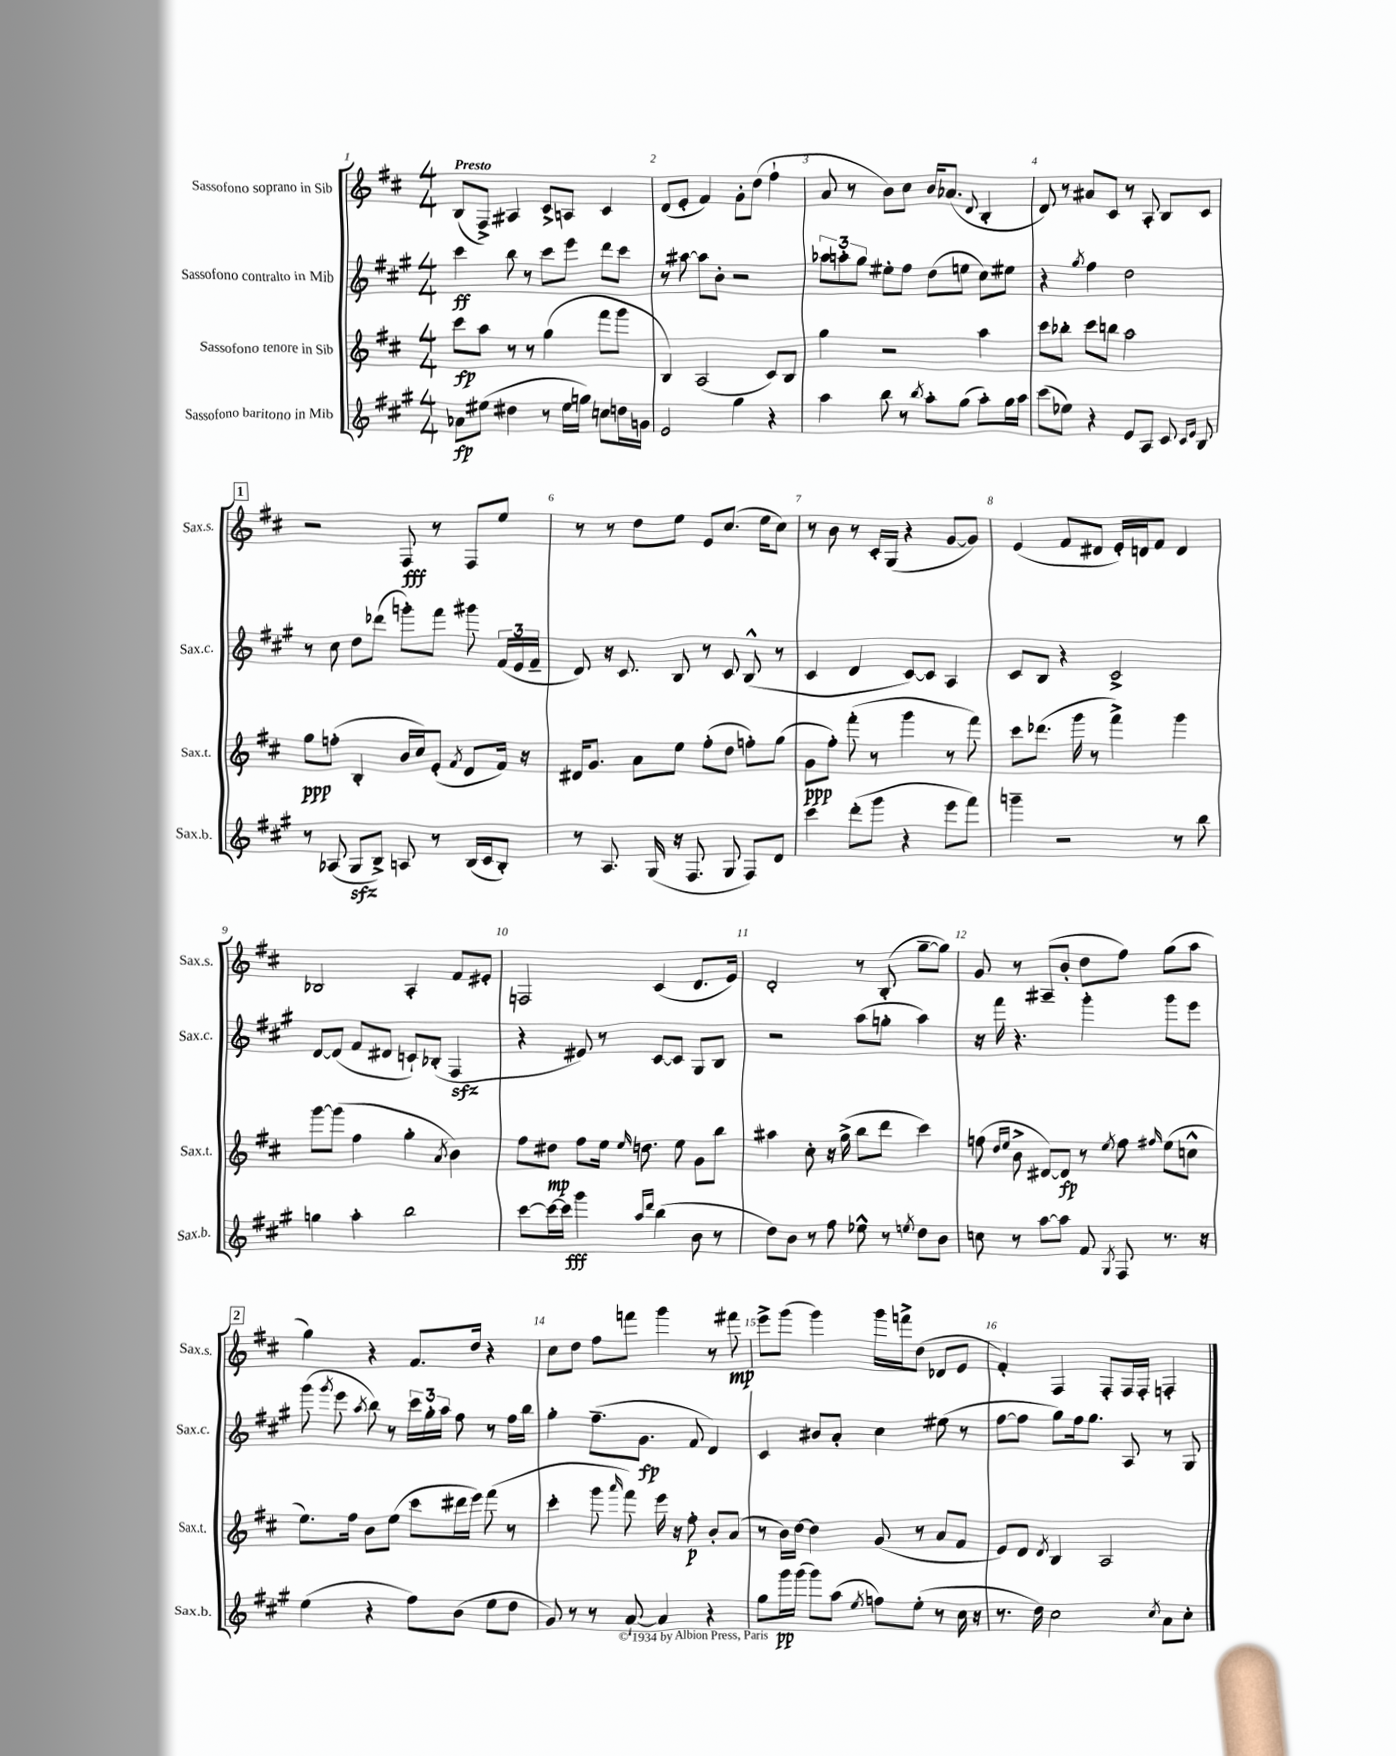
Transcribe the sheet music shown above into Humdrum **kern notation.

**kern	**kern	**kern	**kern
*staff4	*staff3	*staff2	*staff1
*clefG2	*clefG2	*clefG2	*clefG2
*k[f#c#g#]	*k[f#c#]	*k[f#c#g#]	*k[f#c#]
*M4/4	*M4/4	*M4/4	*M4/4
8a-	8ccc#	4ccc#	(8B
(8ee#	8aa	.	8F#^)
4dd#	8r	8bb	4A#
.	8r	8r	.
8r	(4gg	8ccc#	8c#^
16ee#	.	8eee	8A
16gg)	.	.	.
8cc	8fff#	8ddd	4c#
16dd	8ggg	8ccc#	.
16g	.	.	.
=	=	=	=
2e	4B)	8r	(8d
.	.	[8aa#	8e'
.	(2A	8aa#]	4f#)
.	.	8b'	.
4gg#	.	2r	8g'
.	.	.	(8dd
4r	8c#)	.	4ff#`
.	8B	.	.
=	=	=	=
4aa	4gg	12aa-	8a
.	.	12aa'	.
.	.	.	8r
.	.	12gg#	.
8bb	2r	8ee#'	8b)
8r	.	8ff#	8cc#
8qbb	.	.	.
8aa'	.	(8dd	16b
.	.	.	(8.a-
(8gg#	.	8ee	.
.	.	.	8qqd
8aa')	4aa	8cc#)	4B'
16gg#	.	8ee#	.
16aa	.	.	.
=	=	=	=
(8ccc#	8ccc#	4r	8d)
8ee-)	8bb-'	.	8r
.	.	8qgg#	.
4r	8ccc#	4ff#	8a#
.	8bb	.	8c#
8e	2aa	2dd	8r
8A	.	.	8A'
8c#	.	.	8B
16qqc#	.	.	.
16qqe	.	.	.
8B	.	.	8c#
=	=	=	=
8r	8gg	8r	2r
(8A-	(8ff'	8cc#	.
8G#	4B'	8dd	.
8B^)	.	(8ddd-	.
8A	16b	8ggg')	8F#
.	16cc#)	.	.
8r	(8e'	8fff#	8r
.	8qf#	.	.
(16B	8d	8ggg#	8F#
16c#	.	.	.
8B')	16f#)	(24f#	8ee
.	.	24e	.
.	16r	.	.
.	.	24f#~	.
=	=	=	=
8r	16d#	8d)	8r
.	8.g	.	.
8.A	.	16r	8r
.	.	8.c#	.
.	8a	.	8dd
(16G#	.	.	.
16r	8ee	8B	8ee
8.F#	.	.	.
.	(8ff#'	8r	8e
8G#	8dd	8c#	(8.cc#
8F#)	8ff')	(8B^^	.
.	.	.	16ee
8d	(8gg	8r	8cc#)
=	=	=	=
4ccc#	8g	4c#	8r
.	8ff#')	.	8b
(8ddd'	(8fff#'	4d	8r
8ggg#	8r	.	16c#'
.	.	.	(16G
4r	4ggg	[8c#)	4r
.	.	8c#]	.
8eee	8r	4A	[8g
8fff#)	8fff#)	.	8g])
=	=	=	=
4ggg~	8ccc#	8c#	(4e
.	(8.ddd-	8B	.
2r	.	4r	8f#
.	16ggg	.	.
.	8r	.	8d#
.	4fff#^)	2c#^	16e')
.	.	.	16d
.	.	.	8f#
8r	4ggg	.	4d
8bb	.	.	.
=	=	=	=
4gg	[8ggg	[8d	2B-
.	(8ggg]	(8d]	.
4aa'	4ff#	8f#	.
.	.	8d#	.
2bb	4gg'	8c`)	4A'
.	.	(8B-'	.
.	8qa	.	.
.	4b)	4F#	8f#
.	.	.	8e#'
=	=	=	=
[8ccc#	8ff#	4r	2F
16ccc#_	8dd#	.	.
16ccc#]	.	.	.
4ggg#	8ff#	8e#)	.
.	16ee	8r	.
.	16qqee	.	.
.	8.dd	.	.
16qqaa	.	.	.
16qqddd	.	.	.
(4bb	.	[8c#	(4c#
.	8ee	8c#]	.
8b	8g	8G#	8.d
8r	8bb	8B	.
.	.	.	16e)
=	=	=	=
8dd)	4aa#	2r	2d'
8b	.	.	.
8r	8cc#'	.	.
8ff#	16r	.	.
.	(16gg^	.	.
8ee-^^	8bb	(8aa	8r
8r	8ddd	8gg'	(8B'
8qee	.	.	.
8dd	4ccc#)	4aa)	[8gg~
8b	.	.	8gg])
=	=	=	=
8cc	(8ff	16r	8g
.	.	16fff#	.
.	16qqdd	.	.
.	16qqee	.	.
8r	8b^	4.r	8r
[8aa	[8d#)	.	(8A#~
8aa]	8d#]	.	8b'
8f#	8r	4ggg#'	8dd
8qG#	8qee	.	.
8F#	8ff	.	8ff#)
.	16qqff#	.	.
8.r	(8ee	8ggg#	(8gg
.	8cc^^	8eee	8aa
16r	.	.	.
=	=	=	=
(4ee	8.ee)	(8ggg#	4gg)
.	.	8qggg#	.
.	.	8eee	.
.	16ff#	.	.
.	.	8qaa	.
4r	8b	8bb)	4r
.	(8ee	8r	.
8ff#)	8ccc#	24ccc#	8.f#
.	.	24gg#'	.
.	.	24aa	.
(8b	16ddd#	8ff#	.
.	16eee)	.	16dd
8ee	(8fff#	8r	4r
8dd	8r	16ff#	.
.	.	16bb	.
=	=	=	=
8g#)	4ccc#'	4gg#'	8cc#
8r	.	.	8dd
8r	8ggg	(8.ff#~	8ff#
.	16qqaaa	.	.
[8a`	8fff#)	.	8fff
.	.	8.g#	.
4a]	16eee	.	4ggg
.	16r	.	.
.	8ff#'	8f#	.
4r	8b'	4d)	8r
.	(8a	.	8fff#
=	=	=	=
8gg#	8r	4c#	8eee^
16ggg#	16b)	.	(8ggg
(16ggg#	[16dd	.	.
8ggg#)	4dd]	8b#	4ggg)
(8aa	.	8a'	.
8qee	.	.	.
8ff)	(8g	4cc#	16ggg
.	.	.	16fff^
(8ee'	8r	.	(8dd
8r	8a	(8ee#	8d-
16cc#	8f#	8r	8e
16r	.	.	.
=	=	=	=
8.r	8e)	[8ff#	4f#')
.	8d	8ff#]	.
16dd)	.	.	.
.	8qd	.	.
2cc#	4B	8gg#)	4F#
.	.	16ff#	.
.	.	8.gg#	.
.	2A	.	8F#'
.	.	8A	16F#
.	.	.	16F#'
8qcc#	.	.	.
8a	.	8r	4F'
8cc#'	.	8G#	.
==	==	==	==
*-	*-	*-	*-
